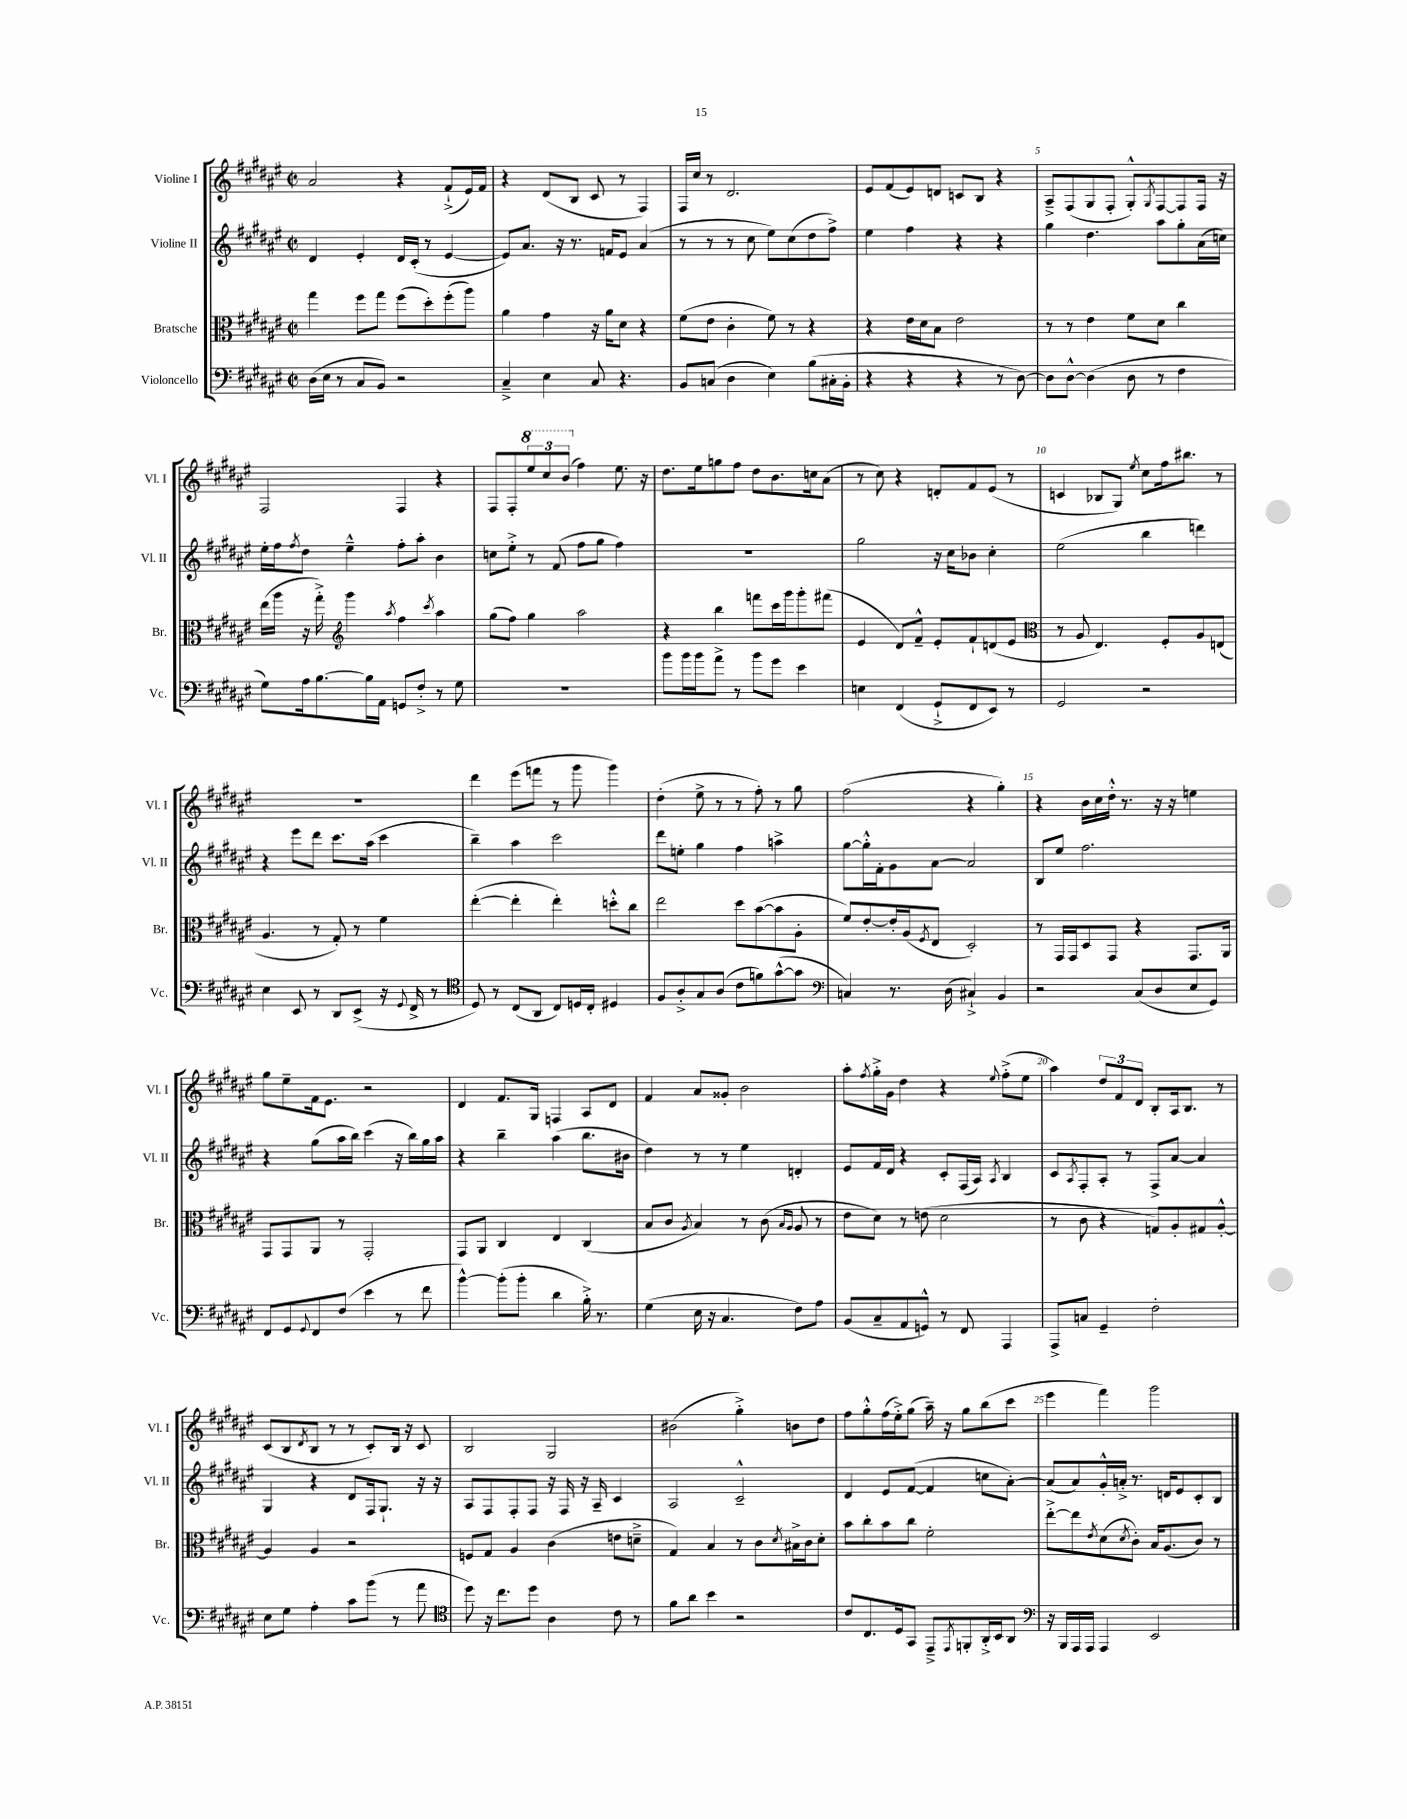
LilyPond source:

<<
\new StaffGroup <<
\new Staff = "s0" \with { instrumentName = "Violine I" shortInstrumentName = "Vl. I" } {
    \clef treble \key fis \major \defaultTimeSignature \time 2/2
    ais'2 r4 fis'8-!->( eis'16) fis'16 |
    r4 dis'8( b8 cis'8 r8 fis4) |
    fis16 cis''16 r8 dis'2. |
    eis'8 fis'8( eis'8) d'8 c'8 b8 r4 |
    ais8---> fis8( gis8 fis8-. gis8-.-^) \acciaccatura { gis8 } fis8~ fis8 fis16 r16 |
    fis2 fis4 r4 |
    fis8 fis8-. \tuplet 3/2 { \ottava #1 eis'''8 cis'''8 b''8( \ottava #0 } fis''4) eis''8. r16 |
    dis''8. eis''16 g''8 fis''8 dis''8 b'8. c''16 ais'8( |
    r8 cis''8) r4 d'8-. fis'8 eis'8( r8 |
    c'4 bes8 gis8) \acciaccatura { eis''8 } cis''8 fis''16 bis''8. r8 |
    R1 |
    dis'''4 eis'''8( f'''8 r8 gis'''8 gis'''4) |
    dis''4-.( eis''8-> r8 r8 fis''8-.) r8 gis''8 |
    fis''2( r4 gis''4-.) |
    r4 b'16 cis''16 dis''16-.-^ r8. r16 r16 e''4 |
    gis''8 eis''8-- fis'16 eis'8. r2 |
    dis'4 fis'8. gis16 f4 ais8 dis'8 |
    fis'4 ais'8 gisis'8-. b'2 |
    ais''8-. \acciaccatura { fis''8 } gis''16-.-> gis'16 dis''4 r4 \appoggiatura { eis''8 } fis''8-.->( eis''8 |
    ais''4) \tuplet 3/2 { dis''8 fis'8 dis'8 } b8-. ais16 b8. r8 |
    cis'8( b8 \acciaccatura { dis'8 } b8 r8 r8 cis'8-.) b16 r16 cis'8 |
    b2 gis2 |
    bis'2( gis''4-.->) b'8 dis''8 |
    fis''8 gis''8-.-^ fis''16( eis''16-.->) gis''8( ais''16--) r16 gis''8 b''8( cis'''8 |
    eis'''4 fis'''4) gis'''2 \bar "|." |
}
\new Staff = "s1" \with { instrumentName = "Violine II" shortInstrumentName = "Vl. II" } {
    \clef treble \key fis \major \defaultTimeSignature \time 2/2
    dis'4 eis'4-. dis'16 cis'16-.( r8 eis'4~ |
    eis'8) ais'8. r16 r8. f'16 eis'8 ais'4( |
    r8 r8 r8 cis''8 eis''8) cis''8( dis''8 fis''8->) |
    eis''4 fis''4 r4 r4 |
    gis''4 dis''4. ais''8 gis''8-. ais'16( c''16) |
    eis''16-. fis''16 \acciaccatura { fis''8 } dis''8 eis''4---^ fis''8-. ais''8-. b'4 |
    c''8 eis''8-.-> r8 fis'8( fis''8 gis''8 fis''4) |
    R1 |
    gis''2 r16 cis''16 bes'8 cis''4-. |
    eis''2( b''4 d'''4) |
    r4 eis'''8 dis'''8 cis'''8. ais''16( cis'''4 |
    b''4--) ais''4 cis'''2 |
    dis'''8 e''8-. gis''4 fis''4 a''4-> |
    gis''8~ gis''16-.-^ fis'16-. gis'8 ais'8~ ais'2 |
    b8 eis''8 fis''2. |
    r4 gis''8( ais''16 b''16) cis'''4( r16 b''16) gis''16 ais''16 |
    r4 b''4-- ais''4( b''8. bis'16 |
    dis''4) r8 r8 eis''4 d'4-. |
    eis'8 fis'16 dis'16 r4 cis'8-. fis16( ais16) \acciaccatura { ais8 } b4 |
    cis'8 \acciaccatura { ais8 } fis8-. ais8-. r8 fis8-> ais'8~ ais'4 |
    gis4 r4 dis'8 fis16 gis8.-! r16 r16 |
    ais8 fis8 fis8-. fis8 r16 fis16 r16 ais16-- cis'4 |
    ais2 cis'2---^ |
    dis'4 eis'8 fis'8~( fis'4 c''8 ais'8~-.) |
    ais'8( ais'8) gis'16-.-^ a'16-.-> r8. d'16 eis'8 cis'8-. b8 \bar "|." |
}
\new Staff = "s2" \with { instrumentName = "Bratsche" shortInstrumentName = "Br." } {
    \clef alto \key fis \major \defaultTimeSignature \time 2/2
    gis''4 fis''8 gis''8 fis''8( dis''8-.) fis''8-.( ais''8) |
    ais'4 gis'4 r16 ais'16 dis'8 r4 |
    fis'8( eis'8 cis'4-. fis'8) r8 r4 |
    r4 eis'16 dis'16 b8 eis'2 |
    r8 r8 eis'4 fis'8 dis'8 cis''4 |
    eis''16( ais''16 r16 gis''16-.->) \clef treble gis'''4 \acciaccatura { ais''8 } fis''4 \acciaccatura { cis'''8 } ais''4 |
    gis''8( fis''8) gis''4 ais''2 |
    r4 b''4 f'''8 cis'''16 gis'''16 gis'''8-. fis'''8( |
    eis'4 dis'8) fis'8---^ eis'8-. fis'8-! d'8( eis'8 |
    \clef alto r8 ais8 eis4.) fis8-. ais8 e8( |
    ais4. r8 gis8-.) r8 fis'4 |
    eis''4~-.( eis''4-. eis''4-.) d''8-.-^ cis''8 |
    eis''2 dis''8 b'8~( b'8 ais8-. |
    fis'8) eis'8~-. eis'16-. ais16( \acciaccatura { fis8 } eis8 dis2-.) |
    r8 gis,16 gis,16 dis8 gis,8 r4 gis,8. ais,16 |
    gis,8 gis,8 ais,8 r8 gis,2-. |
    gis,8 ais,8 cis4 eis4 cis4( |
    b8 cis'8 \acciaccatura { ais8 } b4) r8 cis'8( \grace { b16 ais16 } ais8 r8 |
    eis'8 dis'8) r8 e'8( dis'2 |
    r8 cis'8 r4 g8) ais8-. gis8 ais8~-.-^ |
    ais4 ais4 r2 |
    f8 gis8 ais4 cis'4( e'8 d'8---> |
    gis4) b4 r8 cis'8 \acciaccatura { dis'8 } bis16-> cis'16 dis'8-. |
    b'8 cis''8-. b'8 cis''8 fis'2-. |
    eis''8~-.-> eis''8 \acciaccatura { eis'8 } dis'8( \acciaccatura { dis'8 } cis'8-.) b16 ais8.( cis'8) r8 \bar "|." |
}
\new Staff = "s3" \with { instrumentName = "Violoncello" shortInstrumentName = "Vc." } {
    \clef bass \key fis \major \defaultTimeSignature \time 2/2
    dis16( eis16 r8 cis8 b,8) r2 |
    cis4---> eis4 cis8 r4. |
    b,8 c8( dis4 eis4) b8( cis16-. b,16-. |
    r4 r4 r4 r8 dis8~) |
    dis8 dis8~-^ dis4( dis8 r8 fis4 |
    gis8) ais16 b8.~ b16 ais,16 g,8 fis8-.-> r8 gis8 |
    R1 |
    b'8 b'16 b'16 ais'8-> r8 b'8 gis'8 eis'4 |
    e4 fis,4( gis,8-!-> fis,8 eis,8) r8 |
    gis,2 r2 |
    eis4 eis,8 r8 dis,8 eis,8->( r16 \appoggiatura { gis,8 } fis,16-> r8 |
    \clef tenor dis8) r8 cis8( ais,8 cis8) d16 cis16-. dis4 |
    fis8 ais8-.-> gis8 ais8( cis'8 f'8) gis'8~-^( gis'8 |
    \clef bass c4) r8. dis16( cis4-!->) b,4 |
    r2 cis8( dis8 eis8 gis,8) |
    fis,8 gis,8 \appoggiatura { gis,8 } fis,8 fis8( eis'4 r8 fis'8 |
    b'4~-^) b'8-.( b'8-. dis'4 b16-.->) r8. |
    gis4( eis16 r16 cis4. fis8) ais8 |
    b,8( cis8-- ais,8 g,8-^) r8 fis,8 ais,,4 |
    ais,,8-> c8 gis,4-- fis2-. |
    eis8 gis8 ais4-. cis'8 b'8( r8 ais'8 |
    \clef tenor dis''8) r16 cis''8. dis''8 ais4 cis'8 r8 |
    fis'8 ais'8 b'4 r2 |
    cis'8 cis8. dis16 gis,8 eis,8---> \acciaccatura { eis,8 } f,8-. ais,16-.-> b,16 ais,8 |
    \clef bass r16 b,,16 ais,,16 ais,,16 ais,,4 eis,2 \bar "|." |
}
>>
>>
\layout { \context { \Score \override BarNumber.break-visibility = ##(#f #t #t) barNumberVisibility = #(every-nth-bar-number-visible 5) } }
